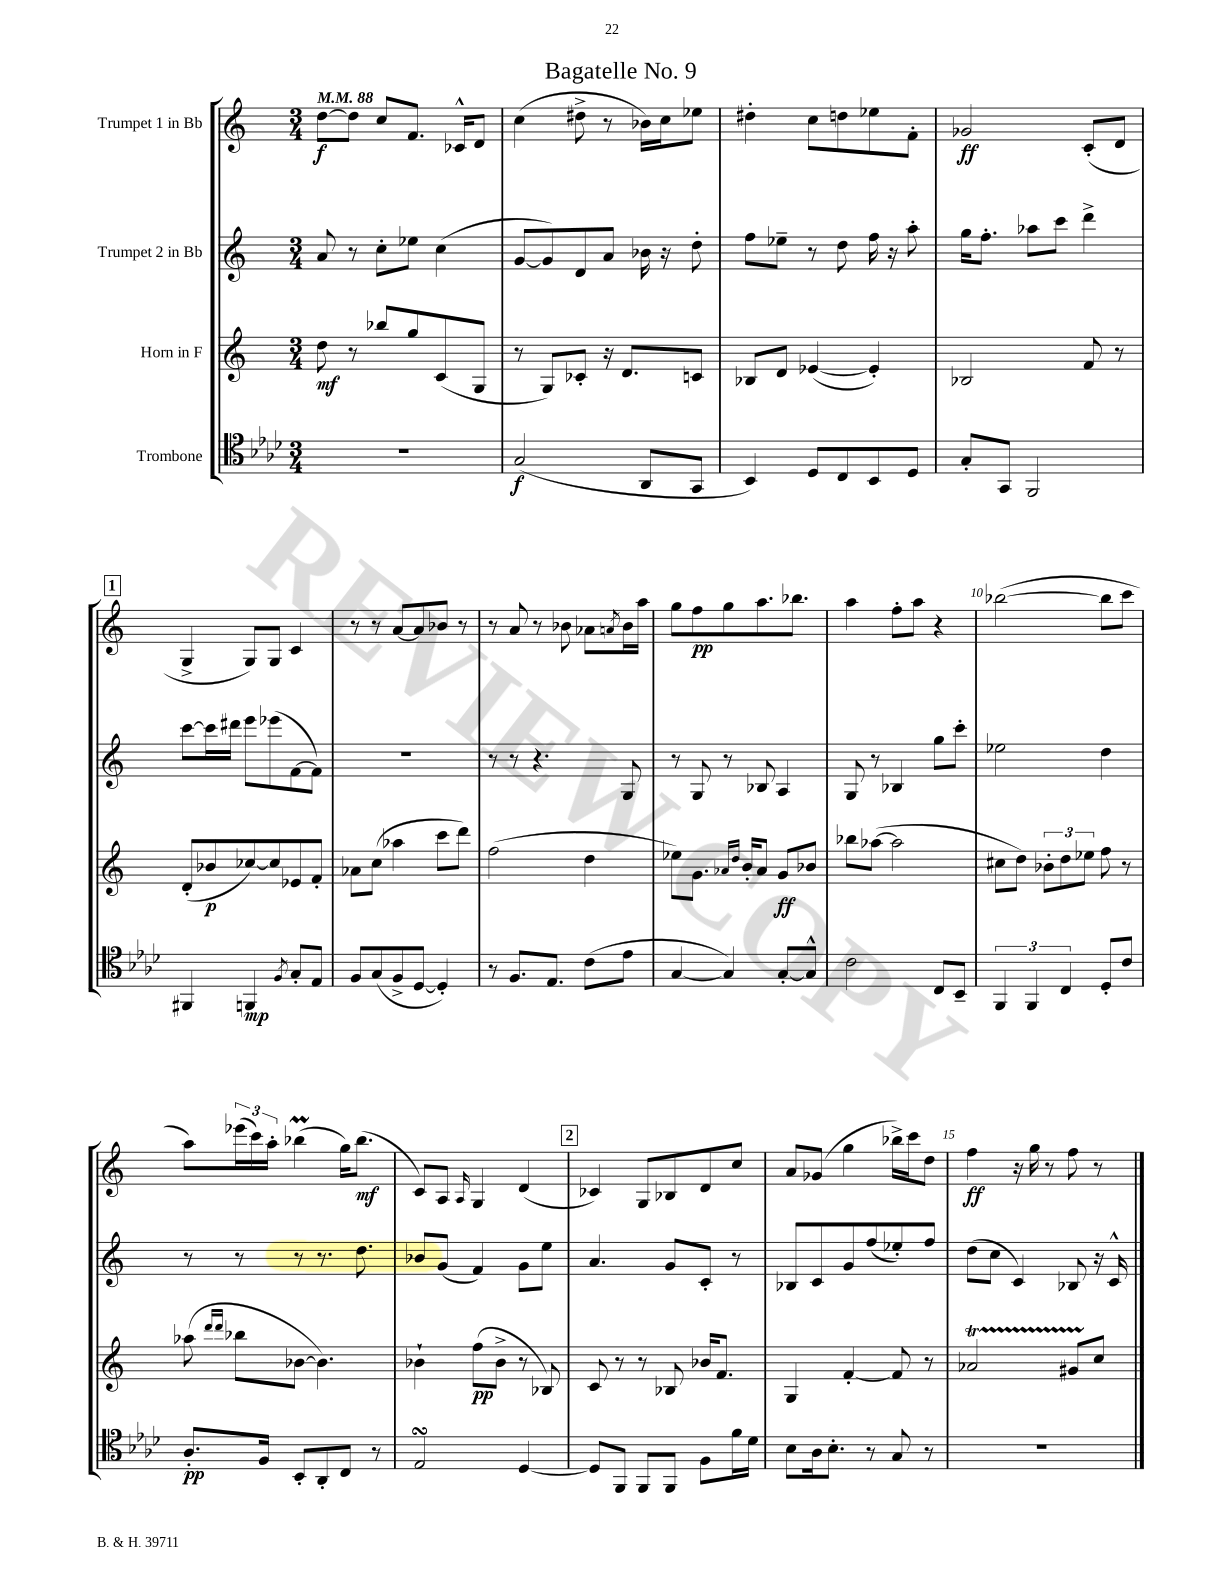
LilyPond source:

\header { title = "Bagatelle No. 9" }
<<
\new StaffGroup <<
\new Staff = "s0" \with { instrumentName = "Trumpet 1 in Bb" } {
    \clef treble \key c \major \numericTimeSignature \time 3/4 \tempo 4 = 88
    d''8~\f d''8 c''8 f'8. ces'16-^ d'8 |
    c''4( dis''8-> r8 bes'16) c''16 ees''8 |
    dis''4-. c''8 d''8 ees''8 f'8-. |
    ges'2\ff c'8-.( d'8 |
    \mark \markup { \box "1" } g4-> g8) g8 c'4 |
    r8 r8 a'8~ a'8 bes'8 r8 |
    r8 a'8 r8 bes'8 aes'8 \acciaccatura { a'8 } bes'16 a''16 |
    g''8 f''8\pp g''8 a''8. bes''8. |
    a''4 f''8-. a''8 r4 |
    bes''2~( bes''8 c'''8 |
    a''8) \tuplet 3/2 { ees'''16( c'''16) a''16-. } bes''4\prall( g''16) bes''8.\mf( |
    c'8) a8 \grace { a16 } g4 d'4( |
    \mark \markup { \box "2" } ces'4) g8 bes8 d'8 c''8 |
    a'8 ges'8( g''4 bes''16->) c'''16 d''8 |
    f''4\ff r16 g''16 r8 f''8 r8 \bar "|." |
}
\new Staff = "s1" \with { instrumentName = "Trumpet 2 in Bb" } {
    \clef treble \key c \major \numericTimeSignature \time 3/4
    a'8 r8 c''8-. ees''8 c''4( |
    g'8~ g'8) d'8 a'8 bes'16 r16 d''8-. |
    f''8 ees''8-- r8 d''8 f''16 r16 a''8-. |
    g''16 f''8.-. aes''8 c'''8 d'''4-> |
    \mark \markup { \box "1" } c'''8~ c'''16 dis'''16 e'''8 ees'''8( f'8~ f'8) |
    R2. |
    r8 r8 r4. g8 |
    r8 g8 r8 bes8 a4 |
    g8 r8 bes4 g''8 c'''8-. |
    ees''2 d''4 |
    r8 r8 r8 r8. d''8. |
    bes'8 g'8( f'4) g'8 e''8 |
    \mark \markup { \box "2" } a'4. g'8 c'8-. r8 |
    bes8 c'8 g'8 f''8( ees''8-.) f''8 |
    d''8( c''8 c'4) bes8 r16 c'16-^ \bar "|." |
}
\new Staff = "s2" \with { instrumentName = "Horn in F" } {
    \clef treble \key c \major \numericTimeSignature \time 3/4
    d''8\mf r8 bes''8 g''8 c'8( g8 |
    r8 g8) ces'8-. r16 d'8. c'8 |
    bes8 d'8 ees'4~( ees'4-.) |
    bes2 f'8 r8 |
    \mark \markup { \box "1" } d'8-.( bes'8\p ces''8~) ces''8 ees'8 f'8-. |
    aes'8 c''8( aes''4 c'''8 d'''8) |
    f''2( d''4 |
    ees''8) g'8. \grace { aes'16 d''16 } b'16-. aes'8 g'8\ff bes'8 |
    bes''8 aes''8~( aes''2 |
    cis''8 d''8) \tuplet 3/2 { bes'8-. d''8 ees''8 } f''8 r8 |
    aes''8( \grace { d'''16 d'''16 } bes''8 bes'8~ bes'4.) |
    bes'4-! f''8\pp( bes'8-> r8 bes8) |
    \mark \markup { \box "2" } c'8 r8 r8 bes8 bes'16 f'8. |
    g4 f'4~-. f'8 r8 |
    aes'2\startTrillSpan gis'8 c''8\stopTrillSpan \bar "|." |
}
\new Staff = "s3" \with { instrumentName = "Trombone" } {
    \clef tenor \key aes \major \numericTimeSignature \time 3/4
    R2. |
    g2\f( aes,8 g,8 |
    bes,4) des8 c8 bes,8 des8 |
    g8-. g,8 f,2 |
    \mark \markup { \box "1" } fis,4 f,4\mp \acciaccatura { f8 } g8-. ees8 |
    f8 g8( f8-> des8~ des4-.) |
    r8 f8. ees8. c'8( ees'8 |
    g4~ g4) g8~-. g8-^ |
    c'2 c8 bes,8-- |
    \tuplet 3/2 { f,4 f,4 c4 } des8-. c'8 |
    aes8.-.\pp f16 bes,8-. aes,8-. c8 r8 |
    ees2\turn des4~ |
    \mark \markup { \box "2" } des8 f,8 f,8 f,8 f8 f'16 des'16 |
    bes8 aes16 bes8.-. r8 g8 r8 |
    R2. \bar "|." |
}
>>
>>
\layout { \context { \Score \override BarNumber.break-visibility = ##(#f #t #t) barNumberVisibility = #(every-nth-bar-number-visible 5) } }
